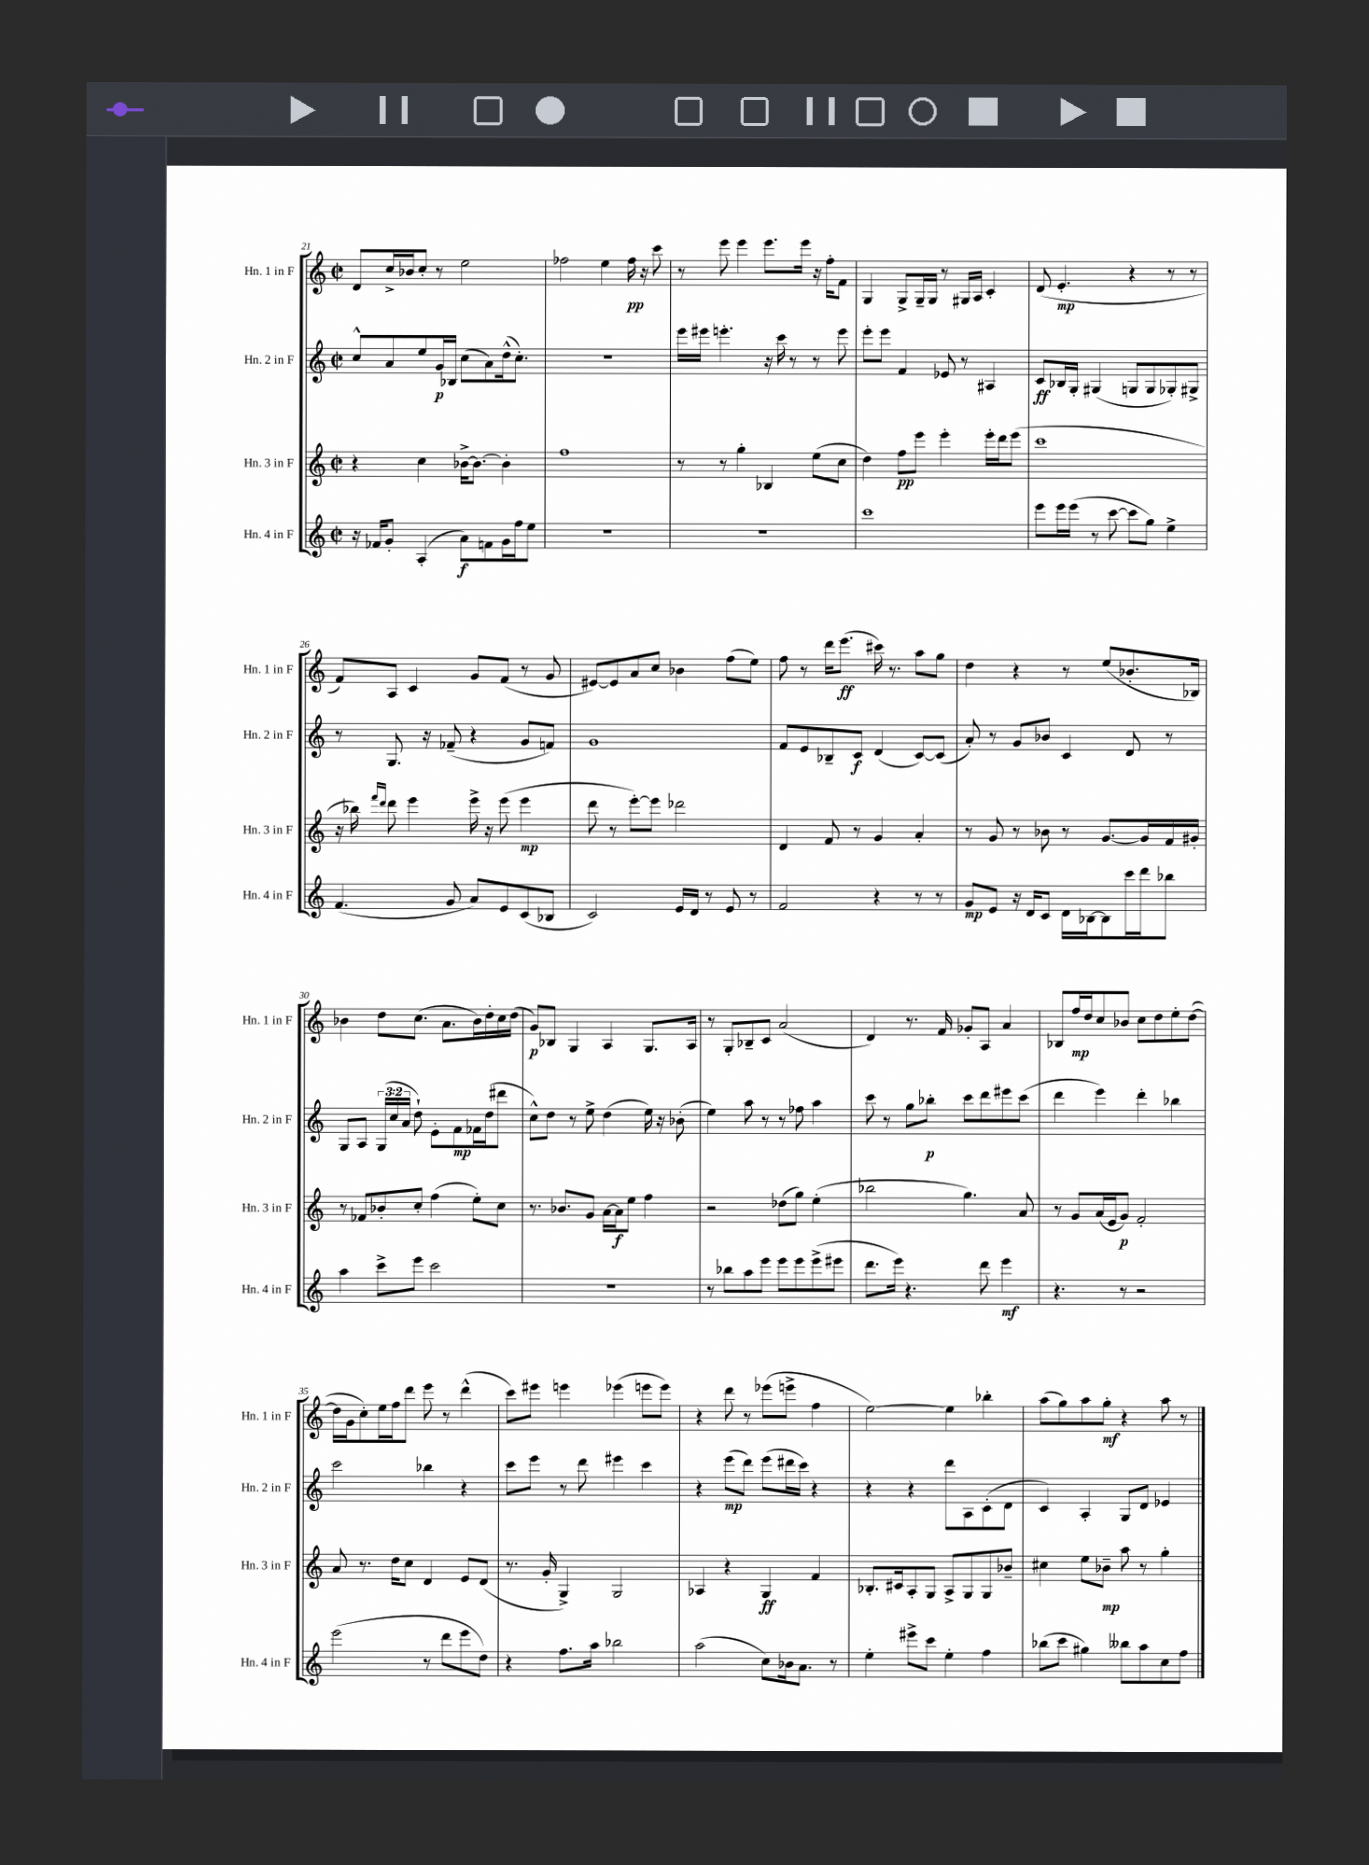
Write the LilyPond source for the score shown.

<<
\new StaffGroup <<
\new Staff = "s0" \with { instrumentName = "Hn. 1 in F" shortInstrumentName = "Hn. 1 in F" } {
    \clef treble \key c \major \defaultTimeSignature \time 2/2
    \autoBeamOff d'8[ c''16-> bes'16 c''8]-. r8 e''2 |
    fes''2 e''4 fes''16\pp r16 c'''8 |
    r8 e'''8 e'''4 e'''8.[ e'''16] r16 f''16[-. f'8] |
    g4 g8[-> g16-- g16] r8 gis16[ a16] c'4-. |
    d'8( e'4.-.\mp r4 r8 r8 |
    f'8[) a8] c'4 g'8[ f'8]( r8 g'8 |
    eis'8[~) eis'8 a'8 c''8] bes'4 f''8[( e''8]) |
    f''8 r8 d'''16[ e'''8.]\ff( cis'''16) r8. a''8[ g''8] |
    d''4 r4 r8 e''8[( bes'8.-. bes16]) |
    bes'4 d''8[ c''8.]( a'8.[ bes'16) d''16-. c''16 d''16]( |
    g'8[\p) bes8] g4 a4 g8.[ a16] |
    r8 g8[-. bes8-- c'8] a'2( |
    d'4) r8. f'16 ges'8[-. a8] a'4 |
    bes8[ f''16\mp d''16 c''8 bes'8] c''8[ d''8 e''8-. d''8]~( |
    d''16[ g'16 c''8-.) e''16 f''16 d'''8] e'''8 r8 d'''4-^( |
    c'''8[) eis'''8] e'''4 ees'''4( e'''8[ e'''8]) |
    r4 d'''8 r8 ees'''8[( e'''8]-> f''4 |
    e''2~) e''4 bes''4-. |
    a''8[( g''8) a''8 g''8]-.\mf r4 a''8 r8 \bar "|." |
}
\new Staff = "s1" \with { instrumentName = "Hn. 2 in F" shortInstrumentName = "Hn. 2 in F" } {
    \clef treble \key c \major \defaultTimeSignature \time 2/2 \override Staff.TupletNumber.text = #tuplet-number::calc-fraction-text
    \autoBeamOff c''8[-^ a'8 e''8 g'16\p bes16] c''8[( a'8) d''16-^( c''8.]-.) |
    R1 |
    e'''16[ eis'''16] e'''4.-. r16 c'''16 r8 r8 e'''8 |
    e'''8[-. e'''8] f'4 ees'8 r8 ais4 |
    c'8[\ff bes16 g16]-. gis4( g8[ g8 ges8-.) gis8]-> |
    r8 g8. r16 fes'8--( r4 g'8[ f'8]) |
    g'1 |
    f'8[ e'8 bes8-- c'8]\f d'4( c'8[~) c'8]( |
    a'8-.) r8 g'8[ bes'8] c'4 d'8 r8 |
    g8[ a8] \tuplet 3/2 { g16[( c''16 a'16] } d''8-!) e'8[-. f'8\mp fes'16 d''16( dis'''8] |
    c''8[-^) d''8] r8 e''8-> d''4( e''16) r16 bes'8-.( |
    e''4) a''8 r8 r8 fes''8 a''4 |
    c'''8 r8 g''8[ bes''8]-.\p c'''8[ d'''8 eis'''8 c'''8]( |
    d'''4 e'''4) d'''4-. bes''4 |
    c'''2 bes''4 r4 |
    c'''8[ e'''8] r8 d'''8 eis'''4 c'''4 |
    r4 e'''8[\mp( d'''8]) e'''8[( dis'''16 c'''16]) r4 |
    r4 r4 d'''8[ a8 c'8-.( d'8] |
    c'4) a4-. g8[ d'8] ees'4 \bar "|." |
}
\new Staff = "s2" \with { instrumentName = "Hn. 3 in F" shortInstrumentName = "Hn. 3 in F" } {
    \clef treble \key c \major \defaultTimeSignature \time 2/2
    \autoBeamOff r4 c''4 bes'16[~-> bes'8.]~ bes'4-. |
    f''1 |
    r8 r8 g''4-. bes4 e''8[( c''8] |
    d''4) f''8[\pp e'''8] e'''4-. e'''16[-. d'''16 e'''8]( |
    c'''1 |
    r16 bes''16) \grace { f'''16[ d'''16] } d'''8 e'''4 e'''16-> r16 e'''8( e'''4\mp |
    d'''8 r8 e'''8[~-.) e'''8] des'''2 |
    d'4 f'8 r8 g'4 a'4-. |
    r8 g'8 r8 bes'8 r8 g'8.[~ g'16 f'16 gis'16]-. |
    r8 fes'8[ bes'8-. c''8]-. f''4( e''8[-.) c''8] |
    r8. bes'8.[ g'8] a'16[~ a'16\f e''8] f''4 |
    r2 des''8[( g''8]) e''4-.( |
    bes''2 g''4.) a'8 |
    r8 g'8[ a'16( e'16 g'8]\p) f'2-. |
    a'8 r8. d''16[ c''8] d'4 e'8[ d'8]( |
    r8. g'16-. g4->) g2 |
    aes4 r4 g4\ff f'4 |
    bes8.[-. cis'16 a8-. g8] a8[-> g8 g8 bes'8]-- |
    cis''4 e''8[ bes'8]--\mp a''8 r8 g''4-. \bar "|." |
}
\new Staff = "s3" \with { instrumentName = "Hn. 4 in F" shortInstrumentName = "Hn. 4 in F" } {
    \clef treble \key c \major \defaultTimeSignature \time 2/2
    \autoBeamOff r16 fes'16[ g'8]-. a4-.( a'8[\f) f'8 g'16 f''16 e''8] |
    R1 |
    R1 |
    c'''1 |
    e'''8[ e'''16 e'''16]( r8 c'''8~ c'''8[ g''8]) e''4-> |
    f'4.( g'8 a'8[) e'8 c'8( bes8] |
    c'2) e'16[ d'16] r8 e'8 r8 |
    f'2 r4 r8 r8 |
    g'8[\mp e'8] r16 d'16[ c'8] d'16[ bes16~ bes8 c'''16 d'''16 bes''8] |
    a''4 c'''8[-> e'''8] c'''2 |
    R1 |
    r8 bes''8[ a''8 e'''8] e'''8[ e'''8 e'''8->( eis'''8] |
    d'''8.[ e'''16]) r4. d'''8 e'''4\mf |
    r4. r8 r2 |
    e'''2( r8 d'''8[ e'''8 d''8]) |
    r4 f''8.[ a''16] bes''2 |
    a''2( c''8[) bes'16 a'8.] r8 |
    e''4-. eis'''8[-> c'''8] e''4-. f''4 |
    bes''8[( c'''8] gis''4) beses''8[ a''8 c''8 f''8] \bar "|." |
}
>>
>>
\layout { \context { \Score currentBarNumber = #21 } }
